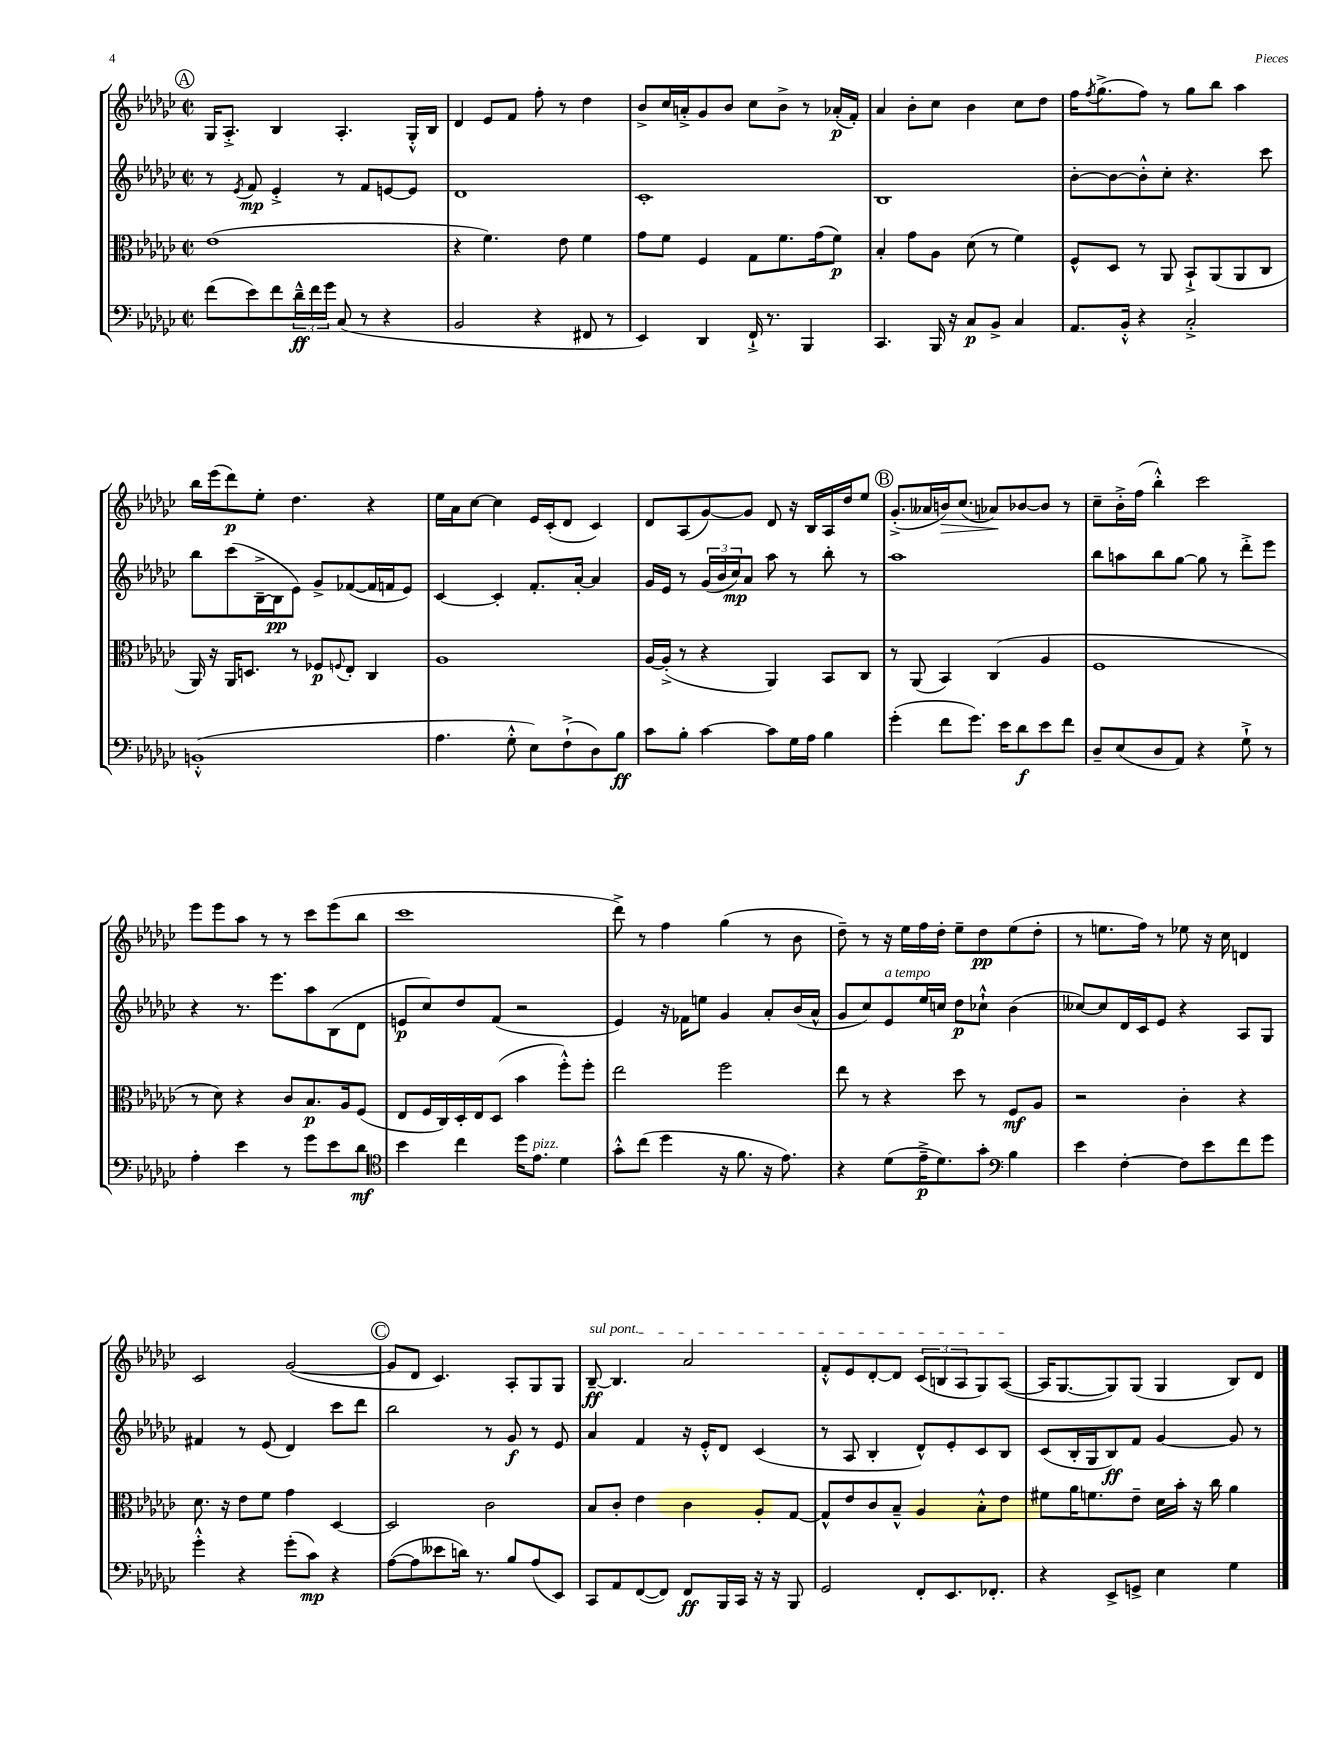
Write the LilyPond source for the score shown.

<<
\new StaffGroup <<
\new Staff = "s0" {
    \clef treble \key ges \major \defaultTimeSignature \time 2/2
    \mark \markup { \circle "A" } ges16 aes8.-.-> bes4 aes4.-. ges16-.-^ bes16 |
    des'4 ees'8 f'8 f''8-. r8 des''4 |
    bes'8-> ces''16 a'16-.-> ges'8 bes'8 ces''8 bes'8-> r8 aes'16-.\p( f'16-.) |
    aes'4 bes'8-. ces''8 bes'4 ces''8 des''8 |
    f''16 \acciaccatura { f''8 } ges''8.->( f''8) r8 ges''8 bes''8 aes''4 |
    bes''16 ees'''16( des'''8\p) ees''8-. des''4. r4 |
    ees''16 aes'16 ces''8~ ces''4 ees'16 ces'16-.( des'8 ces'4) |
    des'8 aes8( ges'8~) ges'8 des'8 r16 bes16 aes16 des''16 ees''8 |
    \mark \markup { \circle "B" } ges'8.-.->( aeses'16 b'16\>) ces''8.( aes'8\!) bes'8~ bes'8 r8 |
    ces''8-- bes'16-.-> f''16( bes''4-.-^) ces'''2 |
    ees'''8 ees'''8 aes''8 r8 r8 ces'''8 ees'''8( bes''8 |
    ces'''1 |
    des'''8->) r8 f''4 ges''4( r8 bes'8 |
    des''8--) r8 r16 ees''16 f''16 des''16-. ees''8-- des''8\pp ees''8( des''8-. |
    r8 e''8. f''16) r8 ees''8 r16 ces''16 d'4 |
    ces'2 ges'2~( |
    \mark \markup { \circle "C" } ges'8 des'8 ces'4.) aes8-. ges8 ges8 |
    \once \override TextSpanner.bound-details.left.text = \markup { \italic "sul pont." } bes8~--\ff\startTextSpan bes4. aes'2 |
    f'8-.-^ ees'8 des'8~-. des'8 \tuplet 3/2 { ces'8( b8 aes8 } ges8) aes8~\stopTextSpan( |
    aes16 ges8.~ ges8) ges8( ges4 bes8) des'8 \bar "|." |
}
\new Staff = "s1" {
    \clef treble \key ges \major \defaultTimeSignature \time 2/2
    \mark \markup { \circle "A" } r8 \acciaccatura { ees'8 } f'8\mp ees'4-.-> r8 f'8 e'8~ e'8 |
    des'1 |
    ces'1-. |
    bes1 |
    bes'8~-. bes'8~ bes'8-.-^ ces''8-. r4. ces'''8 |
    bes''8 ces'''8( bes16~---> bes16\pp ees'8) ges'8-> fes'8~( fes'16 f'16 ees'8) |
    ces'4~ ces'4-. f'8.-. aes'16~-. aes'4 |
    ges'16 ees'16 r8 \tuplet 3/2 { ges'16( bes'16 ces''16\mp) } aes'8 aes''8 r8 bes''8-. r8 |
    \mark \markup { \circle "B" } aes''1 |
    bes''8 a''8 bes''8 ges''8~ ges''8 r8 des'''8-.-> ees'''8 |
    r4 r8. ees'''8. aes''8 bes8( des'8 |
    e'8\p ces''8) des''8 f'8( r2 |
    ees'4) r16 fes'16 e''8 ges'4 aes'8-. bes'16( aes'16-^ |
    ges'8 ces''8) ees'8^\markup { \italic "a tempo" } ees''16 c''16 des''8\p ces''8-!-^ bes'4( |
    ceses''8~) ceses''8 des'16 ces'16 ees'8 r4 aes8 ges8 |
    fis'4 r8 ees'8( des'4) ces'''8 des'''8 |
    \mark \markup { \circle "C" } bes''2 r8 ges'8\f r8 ees'8 |
    aes'4 f'4 r16 ees'16-.-^ des'8 ces'4( |
    r8 aes8 bes4-. des'8-^) ees'8-. ces'8 bes8 |
    ces'8( bes16-. ges16 bes8\ff) f'8 ges'4~ ges'8 r8 \bar "|." |
}
\new Staff = "s2" {
    \clef alto \key ges \major \defaultTimeSignature \time 2/2
    \mark \markup { \circle "A" } ees'1( |
    r4 f'4.) ees'8 f'4 |
    ges'8 f'8 f4 ges8 f'8. ges'16( f'8\p) |
    bes4-. ges'8 aes8 des'8( r8 f'4) |
    f8-^ des8 r8 aes,8 bes,8-!-> aes,8( aes,8 ces8 |
    aes,16) r16 aes,16 d8. r8 fes8\p \appoggiatura { f8 } ees8-. ces4 |
    aes1 |
    aes16~ aes16-.->( r8 r4 aes,4) bes,8 ces8 |
    \mark \markup { \circle "B" } r8 aes,8( bes,4) ces4( aes4 |
    f1 |
    r8 des'8) r4 ces'8 bes8.\p aes16 f8( |
    ees8 f16 ces16) des16-. ees16 des8( bes'4 f''8-.-^) f''8-. |
    ees''2 f''2 |
    ees''8 r8 r4 des''8 r8 f8\mf aes8 |
    r2 ces'4-. r4 |
    des'8. r16 ees'8 f'8 ges'4 des4~ |
    \mark \markup { \circle "C" } des2 ces'2 |
    bes8 ces'8-. ees'4 ces'4 aes8-. ges8~ |
    ges8-^ ees'8 ces'8 bes8---^ aes4 bes8-.-^ ees'8 |
    fis'8 aes'16 f'8. ees'8-- des'16 bes'16-. r16 ces''16 aes'4 \bar "|." |
}
\new Staff = "s3" {
    \clef bass \key ges \major \defaultTimeSignature \time 2/2
    \mark \markup { \circle "A" } f'8( ees'8) f'8 \tuplet 3/2 { des'16---^\ff f'16 ges'16 } ces8( r8 r4 |
    bes,2 r4 fis,8 r8 |
    ees,4) des,4 f,16-!-> r8. bes,,4 |
    ces,4. bes,,16 r16 ces8\p bes,8-> ces4 |
    aes,8. bes,16-.-^ r4 ces2-.-> |
    b,1-.-^( |
    aes4. ges8-.-^ ees8) f8-!->( des8) bes8\ff |
    ces'8 bes8-. ces'4~ ces'8 ges16 aes16 bes4 |
    \mark \markup { \circle "B" } ges'4-.( f'8 ges'8.) ees'16 des'8\f ees'8 f'8 |
    des8-- ees8( des8 aes,8) r4 ges8-!-> r8 |
    aes4-. ees'4 r8 ges'8 ees'8 des'8\mf |
    \clef tenor bes'4 ces''4 des''16 ees'8.^\markup { \italic "pizz." } des'4 |
    ges'8-.-^ ces''8( des''4 r16 f'8. r16 ees'8.) |
    r4 des'8( ees'16--->\p des'8.) ges'8-. \clef bass bes4 |
    ees'4 f4~-. f8 ees'8 f'8 ges'8 |
    ges'4-.-^ r4 ges'8-.( ces'8\mp) r4 |
    \mark \markup { \circle "C" } aes8~( aes8 eeses'8 d'16) r8. bes8 aes8( ees,8) |
    ces,8 aes,8 f,8~( f,8) f,8\ff bes,,16 ces,16 r16 r16 bes,,8 |
    ges,2 f,8-. ees,8. fes,8.-. |
    r4 ees,8-> g,8-> ees4 ges4 \bar "|." |
}
>>
>>
\layout { \context { \Score \remove "Bar_number_engraver" } }
